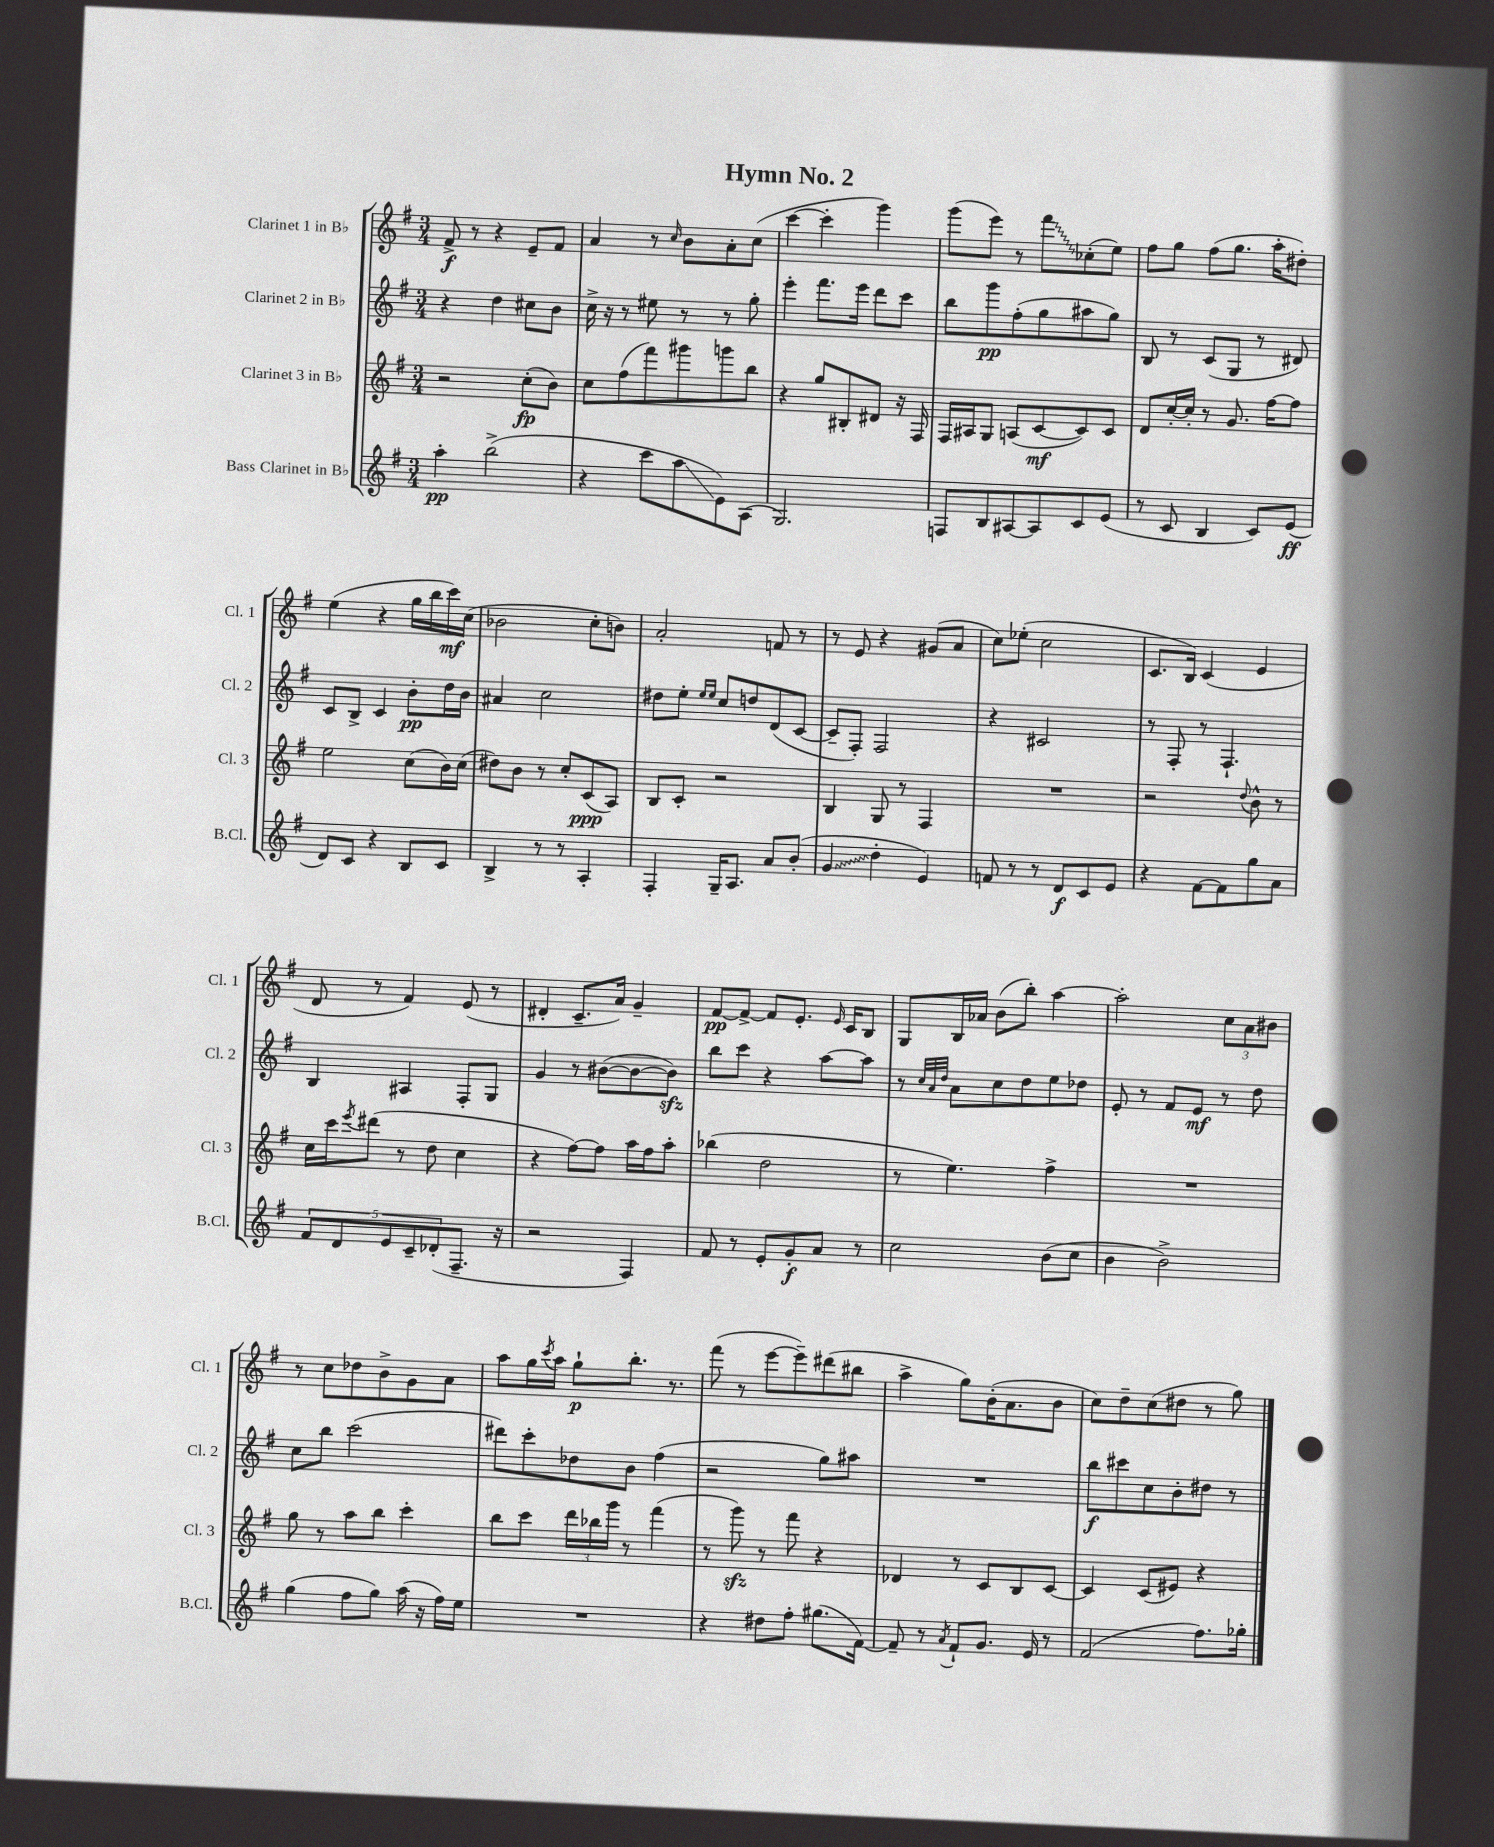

**kern	**kern	**kern	**kern
*staff4	*staff3	*staff2	*staff1
*clefG2	*clefG2	*clefG2	*clefG2
*k[f#]	*k[f#]	*k[f#]	*k[f#]
*M3/4	*M3/4	*M3/4	*M3/4
4aa'	2r	4r	8f#^
.	.	.	8r
(2bb^	.	4dd	4r
.	(8cc'	8cc#	8e~
.	8b)	8b	8f#
=	=	=	=
4r	8cc	16cc^	4a
.	.	16r	.
.	(8ff#	8r	.
8ccc	8fff#)	8ee#	8r
.	.	.	16qqcc
8aa	8ggg#	8r	8b
8e)	8ggg	8r	8a'
(8A	8bb	8gg'	(8cc
=	=	=	=
2.G)	4r	4eee'	[4ccc
.	8gg	8.fff#	4ccc']
.	8B#'	.	.
.	.	16eee	.
.	8d#	8ddd	4ggg)
.	16r	8ccc	.
.	16F#	.	.
=	=	=	=
8F	16F#	8bb	(8ggg
.	16A#	.	.
8B	8G	8ggg	8eee)
[8A#	(8A	(8ff#'	8r
8A#]	[8c	8gg	8fff#
8c	8c])	8aa#	(8cc-'
(8e	8c	8gg)	8ee)
=	=	=	=
8r	8d	8B	8ff#
8c	[16cc'	8r	8gg
.	16cc']	.	.
4B	8r	(8c	(8ff#
.	8.g	8G	8.gg
8c)	.	8r	.
.	[16ff#	.	16aa'
(8e	8ff#]	8d#)	8dd#')
=	=	=	=
8d)	2ee	8c	(4ee
8c	.	8B^	.
4r	.	4c	4r
8B	(8cc	8b'	16gg
.	.	.	16bb
8c	16b)	16dd	16ccc)
.	(16cc	16b	(16cc
=	=	=	=
4B^	8dd#)	4a#	2b-
.	8b	.	.
8r	8r	2cc	.
8r	8cc'	.	.
4A'	(8c	.	8cc'
.	8A)	.	8b)
=	=	=	=
4F#'	8B	8dd#	2a'
.	8c'	8ee'	.
.	.	16qqee	.
.	.	16qqee	.
16G~	2r	8cc	.
8.A	.	.	.
.	.	8dd	.
8a	.	(8d	8f
(8b'	.	[8c	8r
=	=	=	=
4g	4B	8c~]	8r
.	.	8F#')	8e
4dd'	8G	2F#	4r
.	8r	.	.
4e)	4F#	.	(8g#
.	.	.	8a
=	=	=	=
8f	2.r	4r	8cc)
8r	.	.	(8ee-'
8r	.	2c#	2cc
8d	.	.	.
8c	.	.	.
8e	.	.	.
=	=	=	=
4r	2r	8r	8.c
.	.	8F#'	.
.	.	.	16B)
[8f#	.	8r	(4c
8f#]	.	4.F#`	.
.	8qqdd	.	.
8gg	8b^^	.	4e
8a	8r	.	.
=	=	=	=
10f#	16cc	4B	8d
.	16ccc	.	.
10d	.	.	.
.	8qeee	.	.
.	(8ddd#	.	8r
10e	.	.	.
.	8r	4A#	4f#)
10c~	.	.	.
.	8dd	.	.
(10d-'	.	.	.
8.F#~	4cc	8F#'	(8e
.	.	8G	8r
16r	.	.	.
=	=	=	=
2r	4r	4g	4d#'
.	[8ff#)	8r	8.c~
.	8ff#]	([8b#	.
.	.	.	16a)
4F#)	16aa	8b#_	4g~
.	16ff#	.	.
.	8aa'	8b#])	.
=	=	=	=
8f#	(4bb-	8bb	[8f#
8r	.	8ccc	8f#^_
8e'	2dd	4r	8f#]
8g'	.	.	8.e'
8a	.	[8aa	.
.	.	.	16qqe
.	.	.	16c
8r	.	8aa]	8B
=	=	=	=
2cc	8r	8r	8G
.	.	32qqcc	.
.	.	32qqa	.
.	.	32qqdd	.
.	4.ee)	8a	16B
.	.	.	16a-
.	.	8cc	(8b
.	.	8dd	8bb')
(8b	4ff#^	8ee	[4aa
8cc	.	8dd-	.
=	=	=	=
4b	2.r	8e'	2aa']
.	.	8r	.
2b^)	.	8f#	.
.	.	8e	.
.	.	8r	12cc
.	.	.	12a
.	.	8dd	.
.	.	.	12b#
=	=	=	=
(4gg	8gg	8cc	8r
.	8r	8bb	8cc
8ff#	8aa	(2ccc	8dd-
8gg)	8bb	.	8b^
(16aa	4ccc'	.	8g
16r	.	.	.
16ff#)	.	.	8a
16ee	.	.	.
=	=	=	=
2.r	8bb	8ddd#)	8aa
.	8ccc	8ccc'	16gg
.	.	.	8qccc
.	.	.	16aa
.	24ddd	8dd-	8gg`
.	24bb-	.	.
.	24ggg	.	.
.	8r	8b	8.bb'
.	(4fff#	(4ff#	.
.	.	.	8.r
=	=	=	=
4r	8r	2r	(8fff#
.	8ggg)	.	8r
8dd#	8r	.	[8eee
8ff#'	8fff#	.	8eee~])
(8.gg#	4r	8gg)	(8ddd#
.	.	8aa#	8bb#
[16f#)	.	.	.
=	=	=	=
8f#~]	4d-	2.r	4aa^
8r	.	.	.
8qa	.	.	.
8f#`	8r	.	8gg)
8.g	8c	.	(16b'
.	.	.	8.a
.	8B	.	.
16e	.	.	.
8r	[8c	.	8b
=	=	=	=
(2f#	4c]	8bb	8cc)
.	.	8ccc#	8dd~
.	(8c	8cc	(8cc
.	8e#)	8b'	8dd#
8.ff#)	4r	8dd#	8r
.	.	8r	8gg)
16gg-'	.	.	.
==	==	==	==
*-	*-	*-	*-
